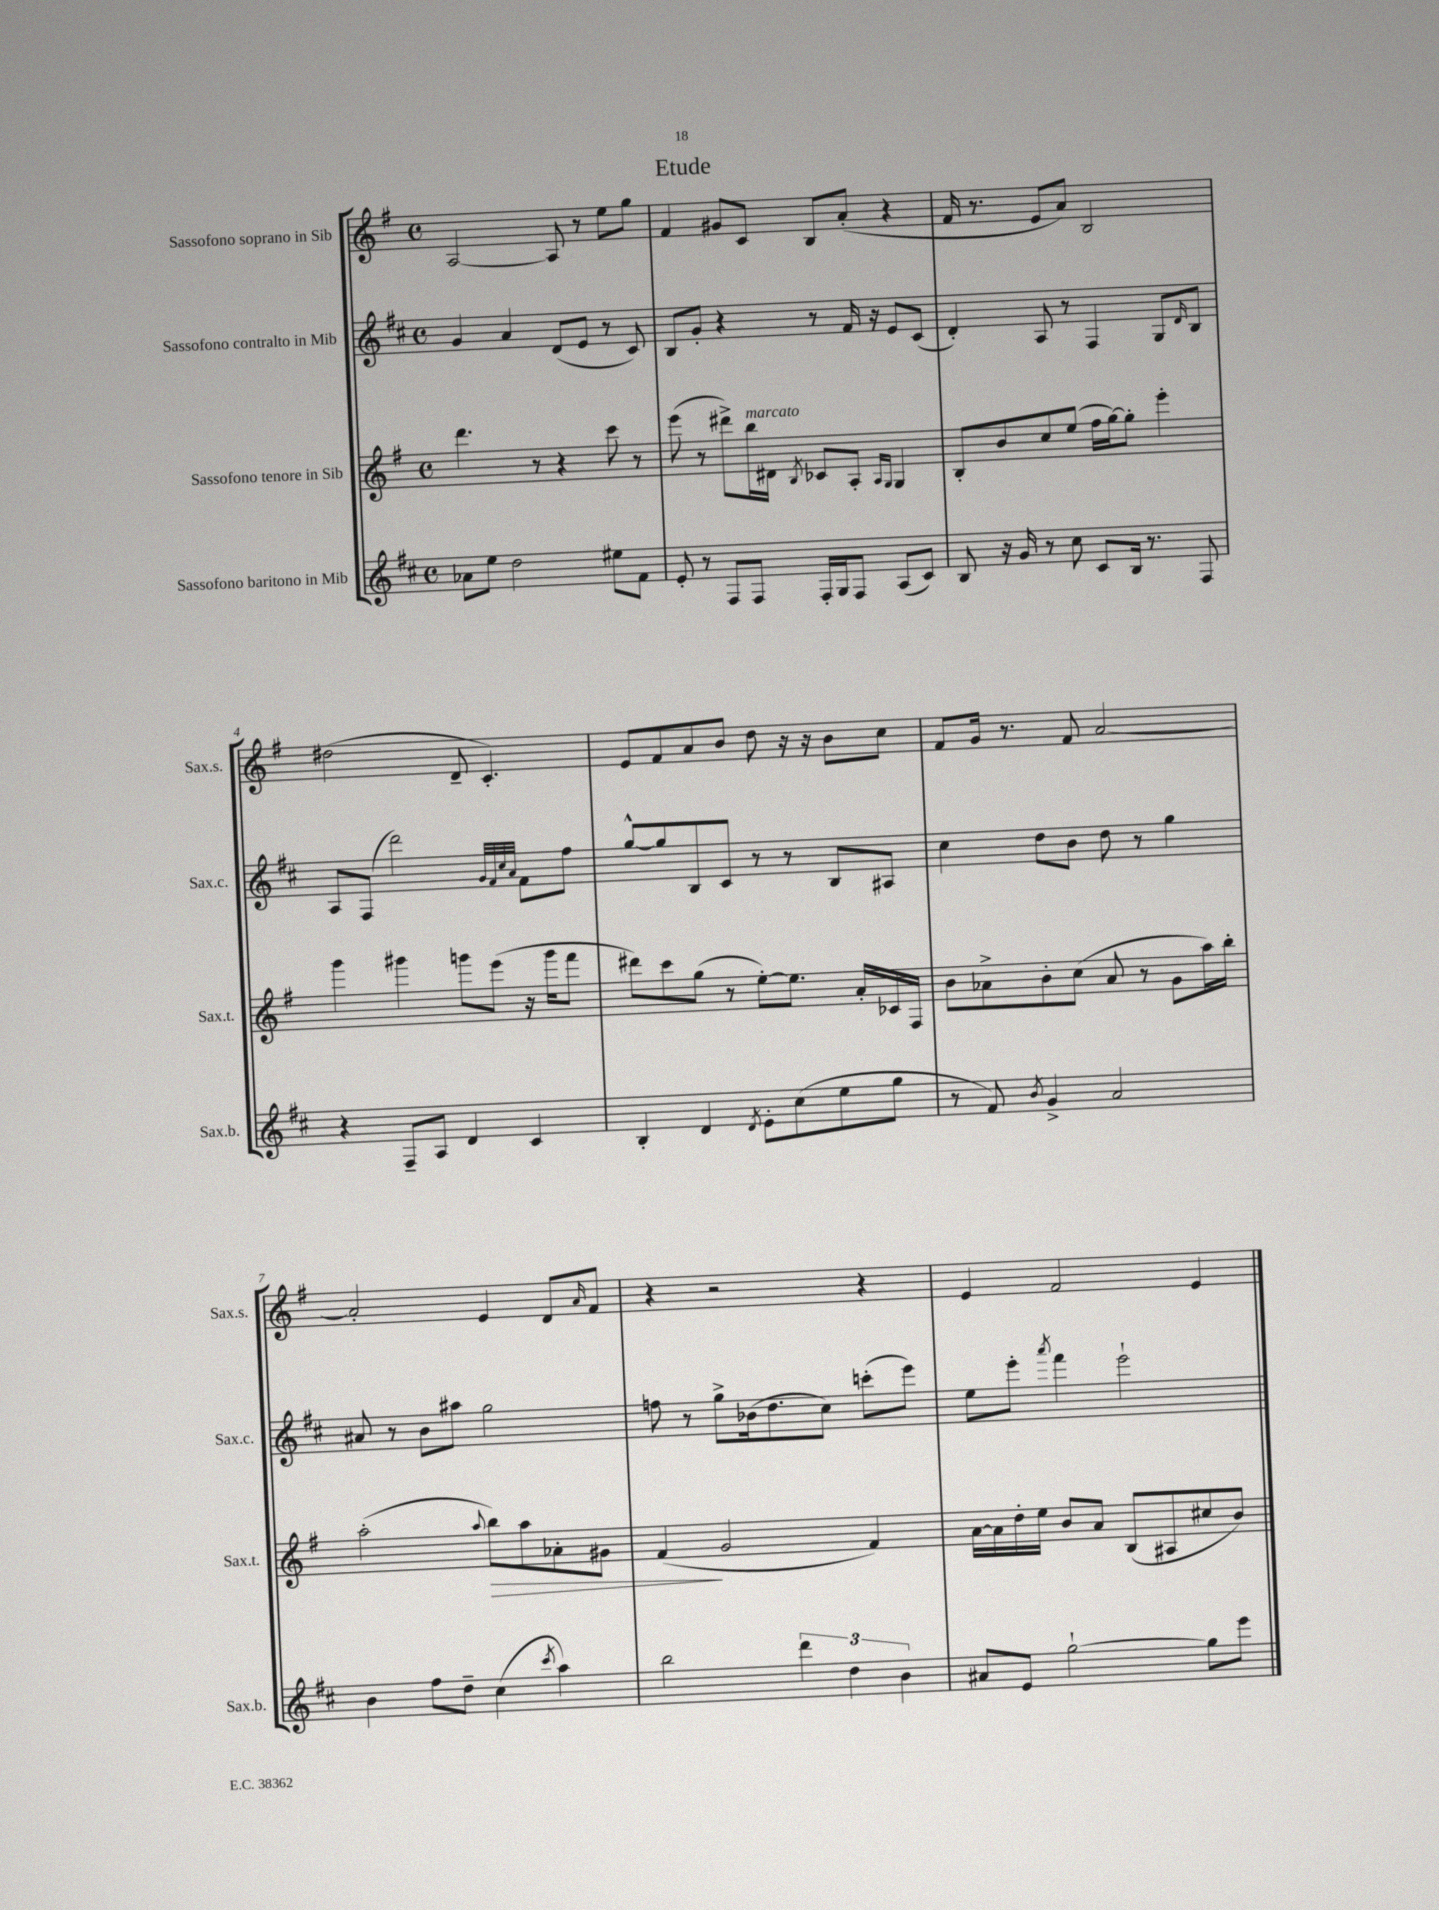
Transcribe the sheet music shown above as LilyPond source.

\header { title = "Etude" }
<<
\new StaffGroup <<
\new Staff = "s0" \with { instrumentName = "Sassofono soprano in Sib" shortInstrumentName = "Sax.s." } {
    \clef treble \key g \major \defaultTimeSignature \time 4/4
    a2~ a8 r8 e''8 g''8 |
    fis'4 gis'8 c'8 b8 a'8-.( r4 |
    fis'16 r8. e'8 a'8) b2 |
    dis''2( d'8-- c'4.-.) |
    e'8 fis'8 a'8 b'8 d''8 r16 r16 b'8 c''8 |
    fis'8 g'16 r8. fis'8 a'2~ |
    a'2-. e'4 d'8 \grace { a'16 } fis'8 |
    r4 r2 r4 |
    e'4 fis'2 e'4 \bar "|." |
}
\new Staff = "s1" \with { instrumentName = "Sassofono contralto in Mib" shortInstrumentName = "Sax.c." } {
    \clef treble \key d \major \defaultTimeSignature \time 4/4
    g'4 a'4 d'8( e'8 r8 cis'8) |
    b8 g'8-. r4 r8 fis'16 r16 e'8 cis'8( |
    d'4-.) a8 r8 fis4 g8 \grace { d'16 } b8 |
    a8 fis8( d'''2) \grace { g'32 fis'32 cis''32 a'32 } fis'8 fis''8 |
    g''8~-^ g''8 b8 cis'8 r8 r8 b8 ais8 |
    cis''4 d''8 b'8 d''8 r8 g''4 |
    ais'8 r8 b'8 ais''8 g''2 |
    f''8 r8 g''8-> bes'16( d''8. cis''8) c'''8-.( e'''8) |
    e''8 e'''8-. \acciaccatura { a'''8 } fis'''4 e'''2-! \bar "|." |
}
\new Staff = "s2" \with { instrumentName = "Sassofono tenore in Sib" shortInstrumentName = "Sax.t." } {
    \clef treble \key g \major \defaultTimeSignature \time 4/4
    d'''4. r8 r4 c'''8 r8 |
    e'''8( r8 dis'''8->) b''16^\markup { \italic "marcato" } dis'16 \acciaccatura { b8 } ces'8 a8-. \grace { a16 g16 } g4 |
    b8-. b'8 c''8 e''8( fis''16 g''16~) g''8-. e'''4-. |
    g'''4 gis'''4 g'''8 e'''8( r16 g'''16 fis'''8 |
    dis'''8) c'''8 g''8( r8 e''8~-.) e''8. a'16-. ces'16 fis16 |
    b'8 aes'8-> b'8-. c''8( aes'8 r8 g'8 a''16) b''16-. |
    a''2-.( \appoggiatura { a''8 } b''8\>) a''8 aes'8-. gis'8 |
    fis'4\!( g'2 fis'4) |
    a'16~ a'16 d''16-. e''16 b'8 a'8 b8( ais8 cis''8 b'8) \bar "|." |
}
\new Staff = "s3" \with { instrumentName = "Sassofono baritono in Mib" shortInstrumentName = "Sax.b." } {
    \clef treble \key d \major \defaultTimeSignature \time 4/4
    aes'8 e''8 d''2 eis''8 fis'8 |
    e'8-. r8 fis8 fis8 fis16-. g16 fis8 a8( cis'8) |
    b8 r16 g'16 r8 cis''8 cis'8 b16 r8. fis8 |
    r4 fis8-- a8 d'4 cis'4 |
    b4-. d'4 \acciaccatura { d'8 } e'8-. cis''8( e''8 g''8 |
    r8 fis'8) \acciaccatura { b'8 } g'4-> a'2 |
    b'4 fis''8 d''8-- cis''4( \acciaccatura { cis'''8 } a''4) |
    b''2 \tuplet 3/2 { d'''4 d''4 b'4 } |
    ais'8 e'8 g''2~-! g''8 e'''8 \bar "|." |
}
>>
>>
